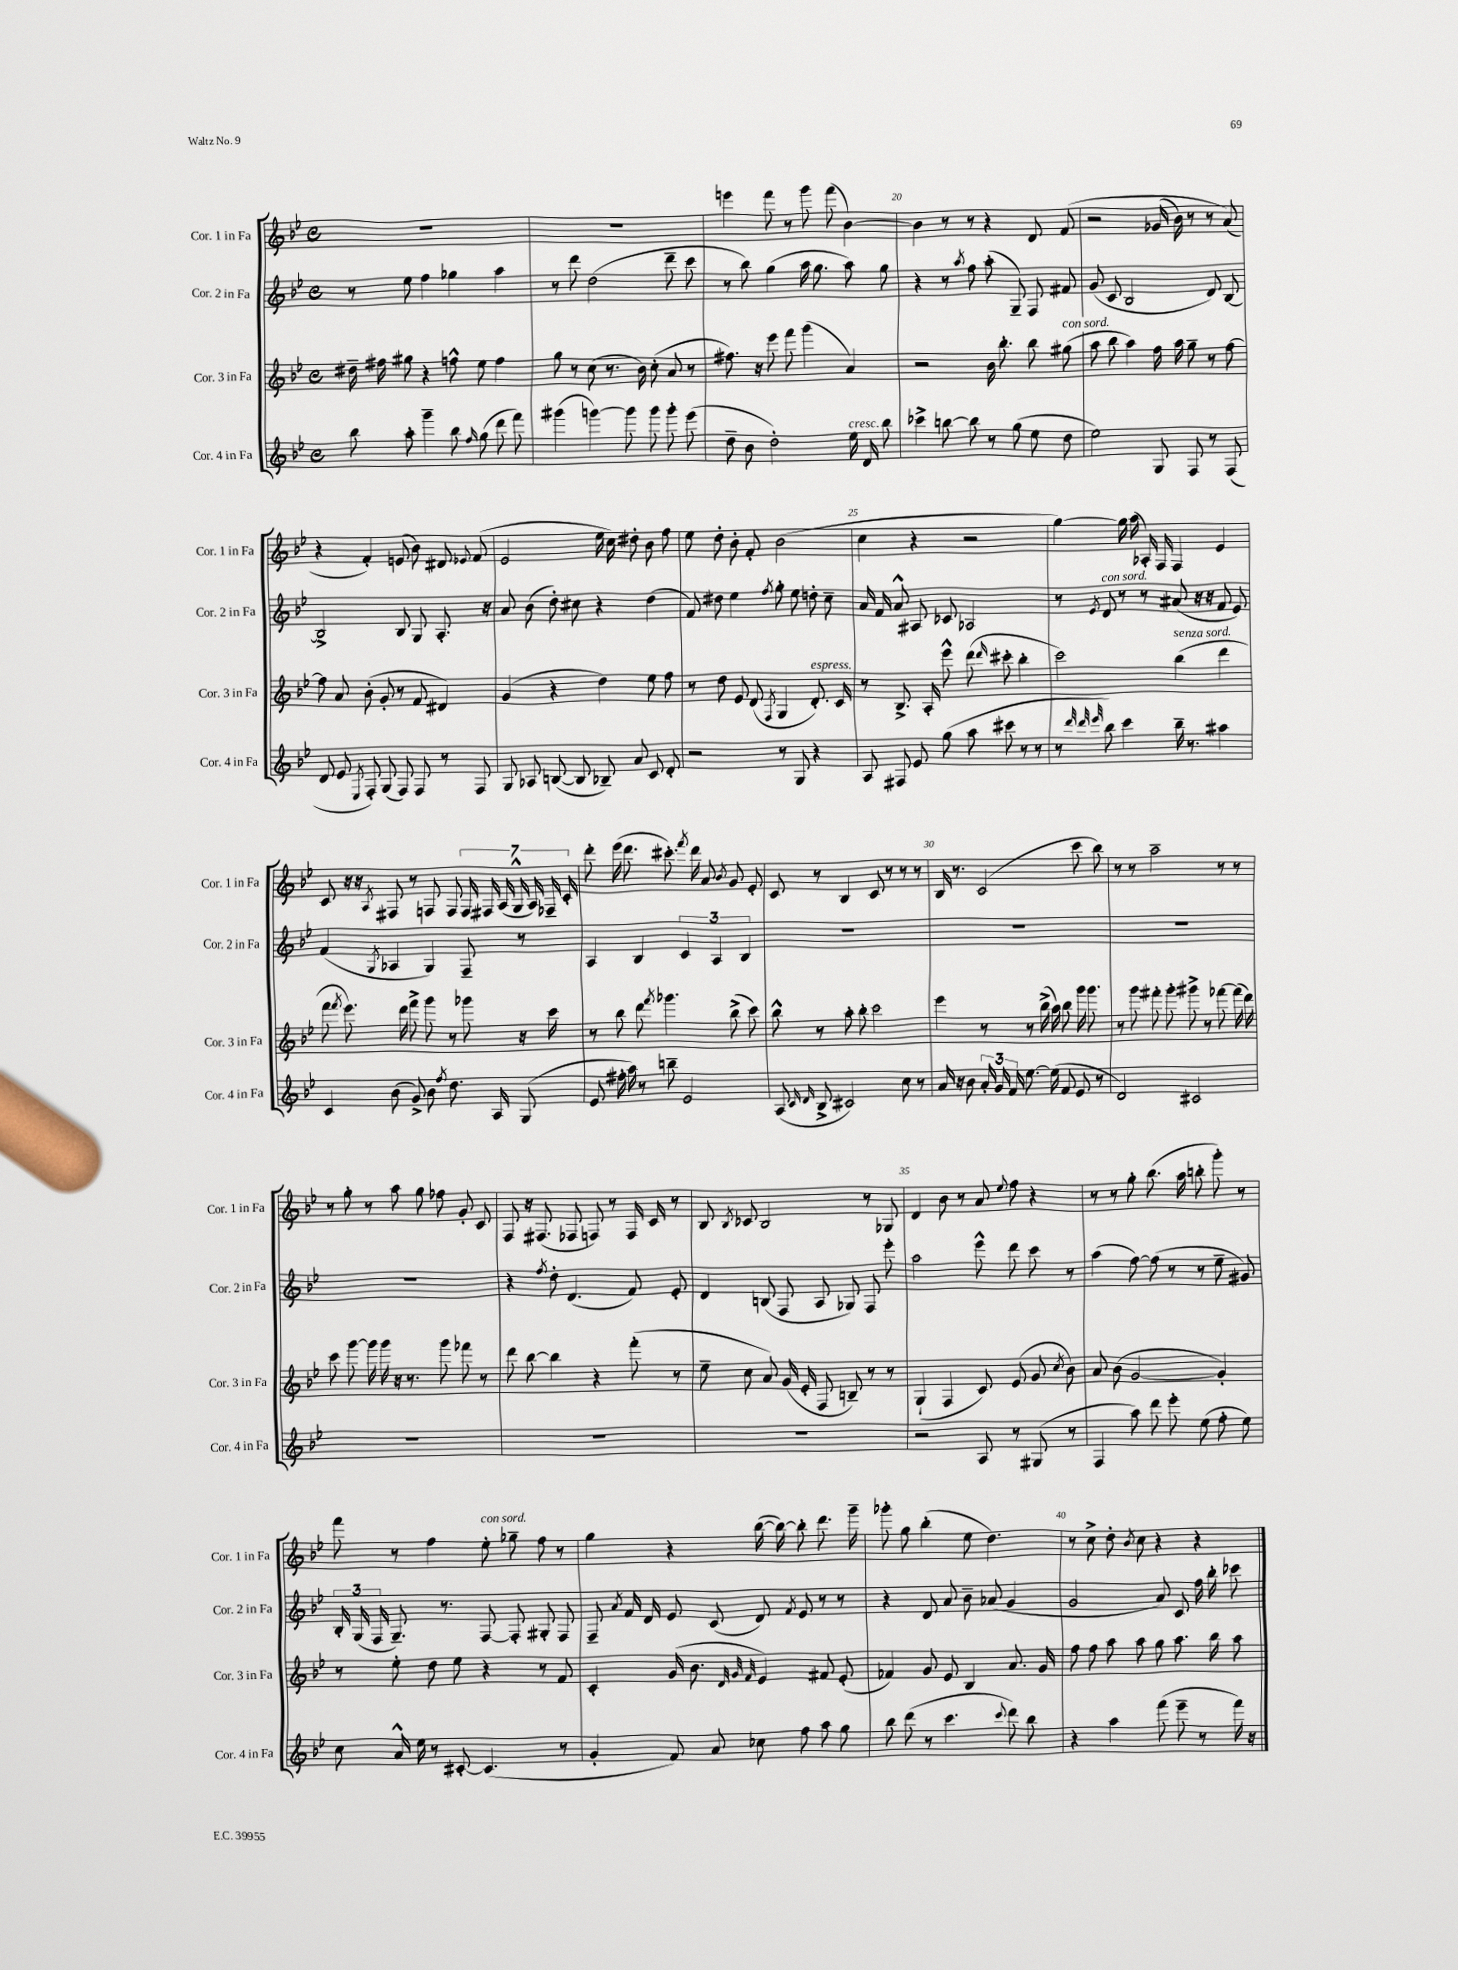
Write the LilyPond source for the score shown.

<<
\new StaffGroup <<
\new Staff = "s0" \with { instrumentName = "Cor. 1 in Fa" shortInstrumentName = "Cor. 1 in Fa" } {
    \clef treble \key bes \major \defaultTimeSignature \time 4/4
    \autoBeamOff R1 |
    R1 |
    e'''4 f'''8 r8 g'''8 f'''8( bes'4~) |
    bes'4 r8 r8 r4 d'8 f'8\( |
    r2 ges'16( bes'16) r8 r8 a'8(\) |
    r4 f'4-.) e'8( bes'8) dis'8 \appoggiatura { ees'8 } f'8( |
    ees'2 ees''16 c''16) dis''8-. bes'8 f''8 |
    ees''8 d''8-. bes'8-. f'8-. bes'2( |
    c''4 r4 r2 |
    g''4~) g''16 a''16( aes16-.) f16 f4 ees'4 |
    c'8 r16 r16 \acciaccatura { a8 } fis8 r8 f8 f8 \tuplet 7/4 { f16 fis16 a16( g16-^ a16) fes16-- c'16-. } |
    d'''8-. ees'''16( d'''8. cis'''8.-.) \acciaccatura { f'''8 } d'''16 a'8 \acciaccatura { bes'8 } g'8 ees'8-. |
    c'8 r8 bes4 c'8 r8 r8 r8 |
    bes16 r8. c'2( c'''8 bes''8) |
    r8 r8 a''2-- r8 r8 |
    r8 g''8-. r8 a''8 g''8 fes''8 g'8-. c'8 |
    f8 r16 fis8.( fes8 f8) r8 f16 c'16 r8 |
    bes8 \acciaccatura { bes8 } ces'8 bes2 r8 ges8 |
    d'4 bes'8 r8 a'8 \appoggiatura { ees''8 } f''8 r4 |
    r8 r8 g''8-. bes''8.( a''16 b''8-. g'''8-.) r8 |
    f'''8 r8 f''4 ees''8-.^\markup { \italic "con sord." } ges''8-- f''8 r8 |
    g''4 r4 bes''16~( bes''16~) bes''8-. d'''8. g'''16-- |
    ges'''8-. g''8 bes''4-.( ees''8 d''4.) |
    r8 c''8-> d''8-. \acciaccatura { bes'8 } c''8 r4 r4 \bar "|." |
}
\new Staff = "s1" \with { instrumentName = "Cor. 2 in Fa" shortInstrumentName = "Cor. 2 in Fa" } {
    \clef treble \key bes \major \defaultTimeSignature \time 4/4
    \autoBeamOff r8 ees''8 f''4 ges''4 a''4 |
    r8 d'''8 d''2( d'''8-- c'''8 |
    r8 bes''8) g''4( a''16 g''8. a''8) g''8 |
    r4 r8 \acciaccatura { a''8 } f''8 a''8-.( g8--) f8 fis'8 |
    g'8( c'8 bes2 d'8) bes8~ |
    bes2-> bes8 g8 a8.-. r16 |
    a'8 bes'8( d''8-.) cis''8 r4 d''4( |
    f'8) dis''8 ees''4 \acciaccatura { f''8 } g''8-. ees''8 d''8-. c''8-- |
    a'16 f'16 a'8-^ ais8 ces'8 aes2 |
    r8 \acciaccatura { ees'8 } d'8^\markup { \italic "con sord." } r8 r8 ais'8( r16 r16 f'8 ees'8) |
    f'4( \acciaccatura { g8 } aes4 g4) f8-- r8 |
    a4 bes4 \tuplet 3/2 { c'4 a4 bes4 } |
    R1 |
    R1 |
    R1 |
    R1 |
    r4 \acciaccatura { f''8 } d''8-. d'4.( f'8) ees'8-. |
    d'4 b8( f8 a8 ges8) f8 ees'''8-. |
    a''2 ees'''8-^ d'''8 c'''8 r8 |
    a''4( f''8~) f''8( r8 r8 ees''8-- gis'8) |
    \tuplet 3/2 { bes16-. g16( f16 } g8.--) r8. f8~ f8-. gis8-. f8 |
    f8-- \acciaccatura { a'8 } f'16 d'16 ees'8 c'8( d'8) \acciaccatura { f'8 } ees'8 r8 r8 |
    r4 d'8 a'8 bes'8-- aes'8( g'4 |
    g'2 a'8) c'8 f''16 bes''16-. ces'''8 \bar "|." |
}
\new Staff = "s2" \with { instrumentName = "Cor. 3 in Fa" shortInstrumentName = "Cor. 3 in Fa" } {
    \clef treble \key bes \major \defaultTimeSignature \time 4/4
    \autoBeamOff dis''16-- fis''16 gis''8 r4 f''8-^ ees''8 f''4 |
    g''8 r8 c''8( r8. bes'16) c''8-.( a'8 r8 |
    fis''8.) r16 ees'''8 f'''8 g'''4( a'4) |
    r2 bes'16 bes''8.-. bes''8 gis''8^\markup { \italic "con sord." }( |
    a''8 bes''8 a''4) f''16 a''16 g''8-- r8 f''8~ |
    f''8 a'8 bes'8-.( g'8-. r8 f'8 dis'4) |
    g'4( r4 d''4) ees''8 f''8 |
    r8 d''8 ees'8 d'8( \acciaccatura { f8 } g4 d'8.-.^\markup { \italic "espress." }) c'16 |
    r8 bes8.-> a16-. ees'''8-^ d'''8( \grace { d'''16 } cis'''8-. bes''4-. |
    c'''2) bes''4^\markup { \italic "senza sord." }( d'''4 |
    f'''8 \acciaccatura { f'''8 } ees'''8.) d'''16 f'''8-> g'''8 r8 ges'''8 r16 c'''16 |
    r8 bes''8 d'''8 \acciaccatura { f'''8 } ges'''4. bes''8->( c'''8) |
    bes''8-^ r8 a''8-. bes''8-. c'''2 |
    ees'''4 r8 r8 bes''16->( a''16) bes''8 g'''16 g'''8. |
    r8 g'''8 fis'''8-. g'''8-. gis'''8-> r8 fes'''8~ fes'''16( d'''16) |
    c'''8 g'''8~ g'''16 g'''16 r16 r8. g'''8 fes'''8 r8 |
    d'''8 bes''8~ bes''4 r4 f'''8-.( r8 |
    ees''8-- c''8 a'8) g'16( ees'16-. f8 b8--) r8 r8 |
    g4-!( f4 c'8) ees'8( g'8 \acciaccatura { c''8 } bes'8) |
    a'8 bes'8( g'2~ g'4-.) |
    r8 ees''8-. d''8 ees''8 r4 r8 f'8 |
    c'4-. g'16( bes'8. \grace { d'32 g'32 f'32 } ees'4) fis'8 ees'8-.( |
    fes'4) g'8 ees'8 bes4 a'8. g'16 |
    f''8 f''8 a''8 a''8 g''8 a''8. bes''16 a''8 \bar "|." |
}
\new Staff = "s3" \with { instrumentName = "Cor. 4 in Fa" shortInstrumentName = "Cor. 4 in Fa" } {
    \clef treble \key bes \major \defaultTimeSignature \time 4/4
    \autoBeamOff bes''8 a''8-. g'''4-- bes''8 \grace { f''16 } g''8( d'''8 f'''8) |
    gis'''4( g'''4~) g'''8 g'''8 g'''8-. ees'''8( |
    d''8-- bes'8 d''2-.) ees''16^\markup { \italic "cresc." } d'16 bes''8 |
    ces'''4-> b''8~ b''8 r8 g''8( ees''8 d''8 |
    ees''2) g8 f8 r8 f8( |
    d'8 ees'8 \acciaccatura { ees8 } f8-.) g8( f8) f8 r8 f8 |
    g8 aes8 b8~( b8 bes8--) a'8 c'8 d'8-. |
    r2 r8 g8 r4 |
    a8 fis8 ees'8 g''8( a''8 cis'''8 r8 r8 |
    r8 \grace { d'''32 d'''32 ees'''32 } bes''8) c'''4 bes''16-- r8. ais''4 |
    c'4 bes'8( g'8->) bes'8 \acciaccatura { f''8 } d''8. a16 g8( |
    ees'8 fis''16-. a''16) r8 b''8-- ees'2 |
    a8( \grace { c'16 d'16 } bes8-> cis'2) c''8 r8 |
    a'16 r16 bes'8 \tuplet 3/2 { a'16-. g'16 f'16 } ees''8.~ ees''16( f'8 ees'8 r8 |
    d'2) cis'2 |
    R1 |
    R1 |
    R1 |
    r2 a8 r8 gis8( r8 |
    f4 a''8) d'''8 ees'''8-. ees''8( f''8-. ees''8) |
    c''8 a'16-^ ees''16 r8 cis'8~-. cis'4.( r8 |
    g'4-. f'8) a'8 ces''8 f''8 a''8 g''8 |
    bes''8 d'''8( r8 c'''4. \appoggiatura { c'''8 } d'''8) bes''8 |
    r4 a''4 f'''8( ees'''8-- r8 f'''16) r16 \bar "|." |
}
>>
>>
\layout { \context { \Score currentBarNumber = #17 \override BarNumber.break-visibility = ##(#f #t #t) barNumberVisibility = #(every-nth-bar-number-visible 5) } }
